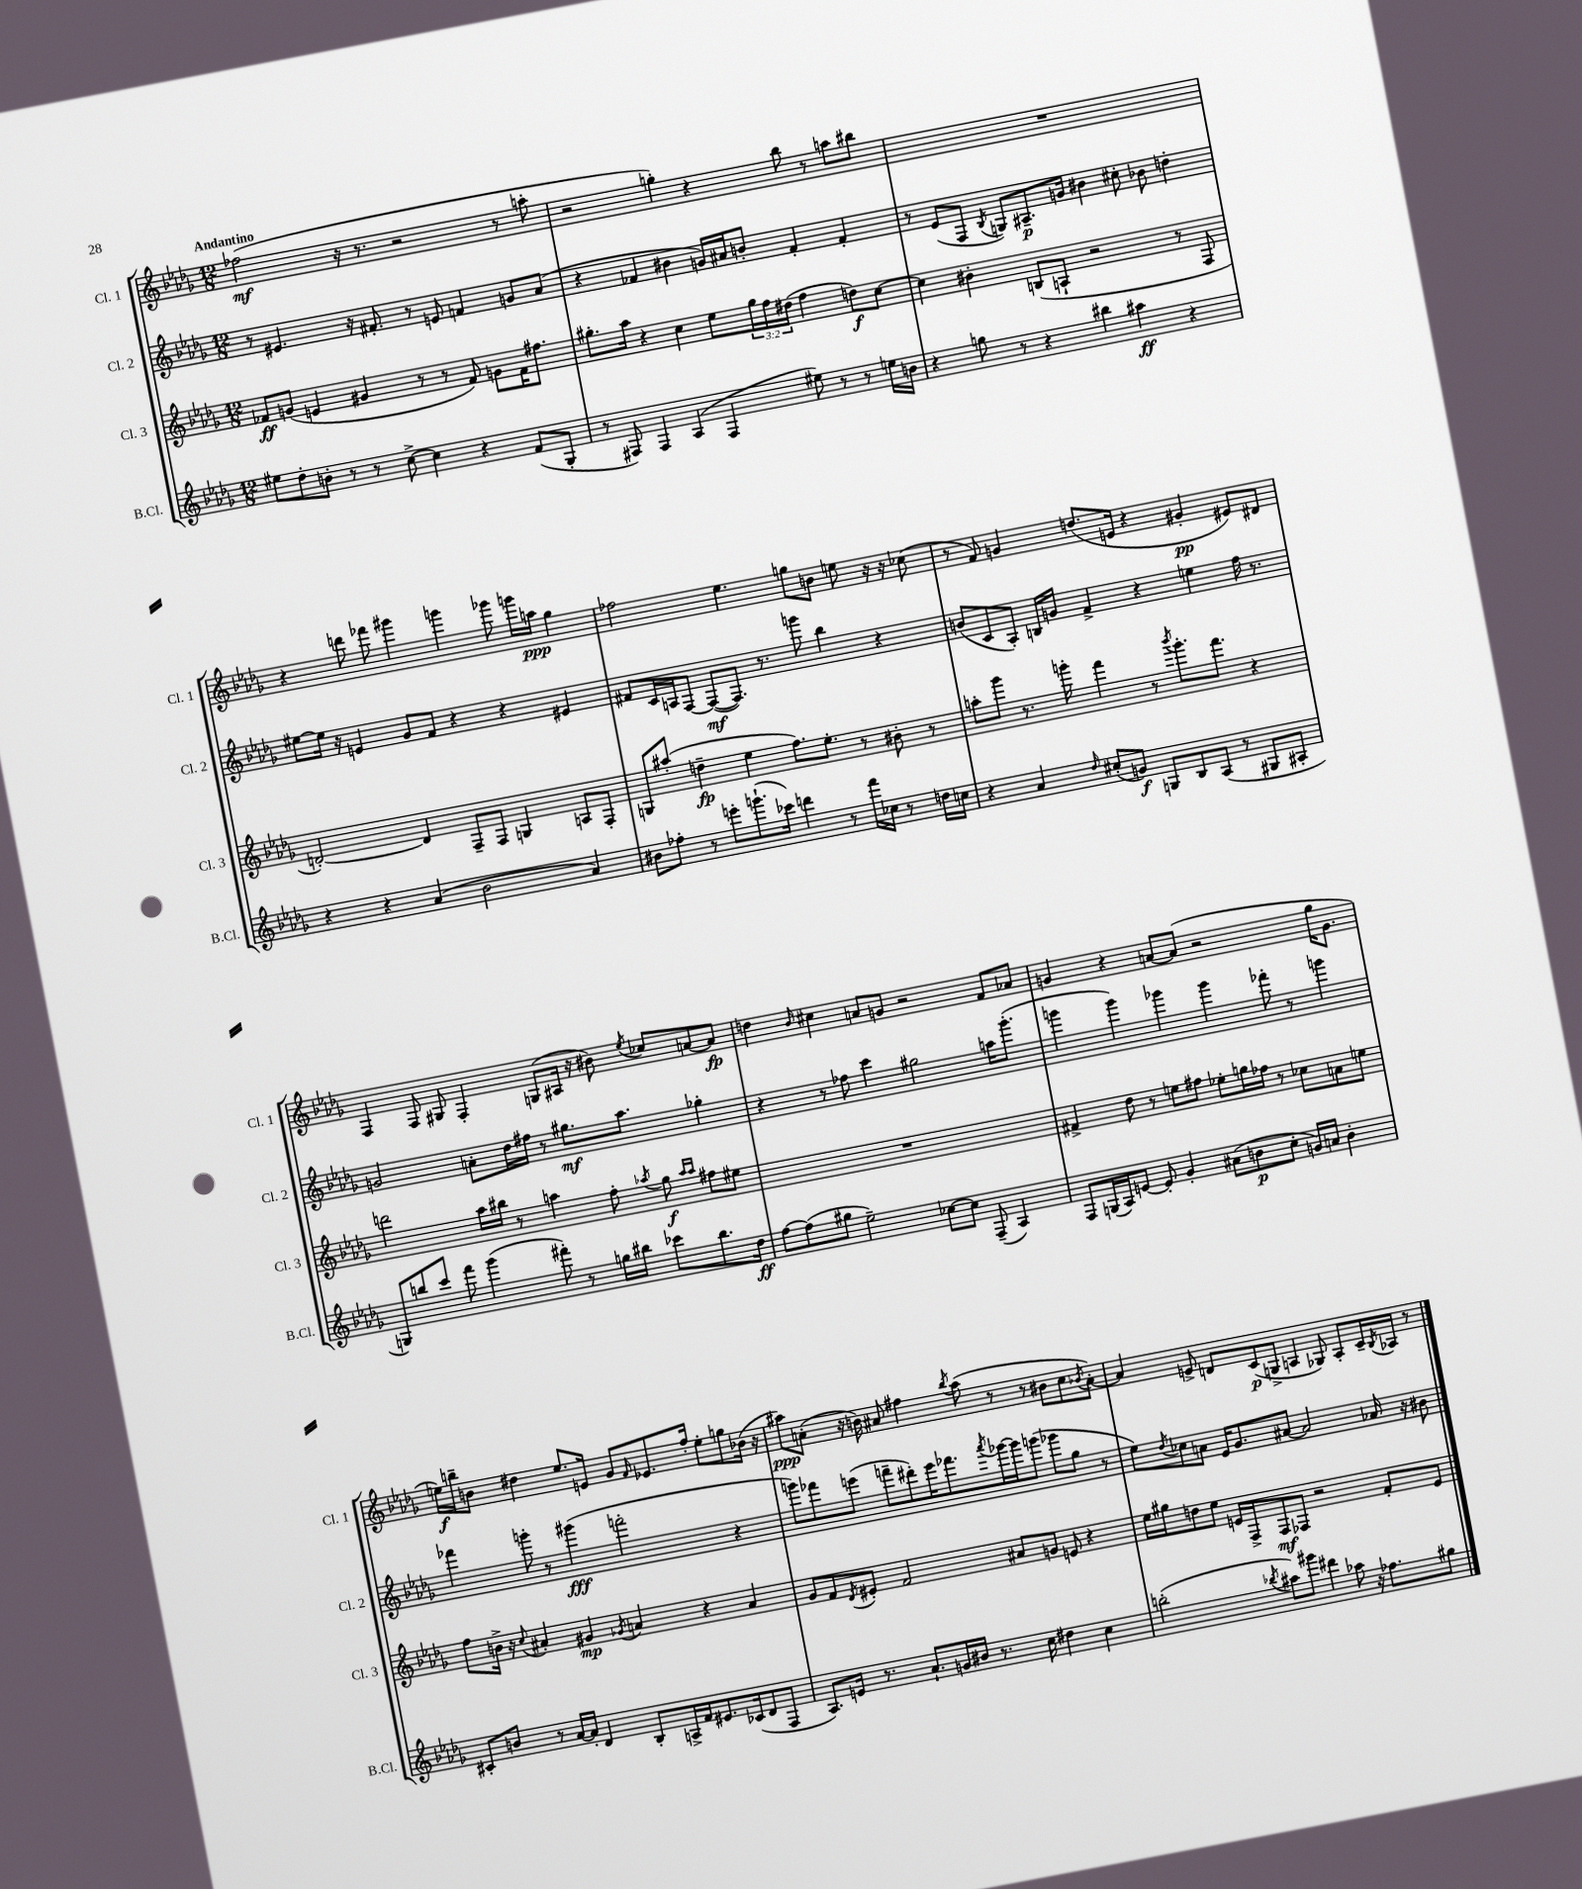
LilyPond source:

<<
\new StaffGroup <<
\new Staff = "s0" \with { instrumentName = "Cl. 1" shortInstrumentName = "Cl. 1" } {
    \clef treble \key des \major \numericTimeSignature \time 12/8 \tempo "Andantino"
    fes''2\mf( r16 r8. r2 r8 a''8-. |
    r2 g''4-.) r4 bes''8 r8 a''8 bis''8 |
    R1. |
    r4 d'''8 fes'''8 gis'''4 g'''4 ges'''8 g'''16 a''16\ppp ges''4 |
    fes''2 ees''4. g''8 b'8 e''8 r16 r16 ces''8( |
    r8 f'8) g'4 d''8.( e'16 r4 gis'4-.\pp eis'8) dis'8 |
    f4 f8 gis8 f4-. g8( ais16 r16 bis'8) \acciaccatura { ees''8 } ces''8 a'8~ a'8\fp |
    d''4 \grace { bes'16 } cis''4 a'8 g'8 r2 f'8 aes'8 |
    g'4 r4 a'8~ a'8( r2 ges''16 g'8. |
    e''16\f) b''16-- b'8 dis''4 e''8. e'16 ges'8 \grace { f'16 } ees'8. f''16-. e''8-. g''8 bes'16( r16 |
    ais''8\ppp) a'8-.( r16 b'16) ais'8 fis''4 \acciaccatura { bes''8 } ais''8( r8 r8 bis'8 c''8 \acciaccatura { bes'8 } ais'8~-.) |
    ais'4 e'8-> d'8 c'8\p( g8-> a4 ges8) a8-. c'16-- \acciaccatura { bes8 } aes16 r8 \bar "|." |
}
\new Staff = "s1" \with { instrumentName = "Cl. 2" shortInstrumentName = "Cl. 2" } {
    \clef treble \key des \major \numericTimeSignature \time 12/8
    r8 eis'4. r16 fis'8.-. r8 e'8 f'4 g'8 aes'8( |
    r4 fes'4 bis'4 g'16) ais'16 b'8-. fes'4-. fes'4-. |
    r8 ees'8( f8 \acciaccatura { bes8 } g8) ais8.--\p g'16 bis'4 cis''8-. bes'8 d''4-. |
    eis''8~ eis''16 r16 e'4 ges'8 f'8 r4 r4 eis'4 |
    fis'8 c'16 a16 f8~ f8~\mf( f8.) r8. g'''8 bes''4 r4 |
    b'8( c'8 aes8-.) b16 g'16 f'4-> r4 e''4 f''16 r8. |
    g'2 a'8-. des''16 fis''16 r8 gis''8.\mf aes''8. ges''4-. |
    r4 r8 fes''8 c'''4 gis''2 a''16 ges'''8.-.( |
    g'''4 g'''4) ges'''4 ges'''4 fes'''8-. r8 g'''4 |
    fes'''4 g'''8-. r8 gis'''4\fff( f'''2-. r4 |
    g'''8) fes'''8 e'''8( f'''8-- dis'''8-.) e'''16 fes'''8. \acciaccatura { aes'''8 } ges'''16~ ges'''16 g'''8( ges'''8 ges''8 r8 |
    ees''8) \acciaccatura { des''8 } ces''8 a'8 ees'16 ges'8. ais'8~ ais'2 aes'16 r16 bis'8 \bar "|." |
}
\new Staff = "s2" \with { instrumentName = "Cl. 3" shortInstrumentName = "Cl. 3" } {
    \clef treble \key des \major \numericTimeSignature \time 12/8 \override Staff.TupletNumber.text = #tuplet-number::calc-fraction-text
    fes'8\ff g'8( e'4 gis'4 r8 r8 fes'8) g'8 fes'16 fis''8. |
    gis''8.-. aes''16 r4 c''4 ees''8 \tuplet 3/2 { gis''16 f''16 dis''16( } f''4 d''8\f) c''8~ |
    c''4 bis'4-. b8( a8-! r2 r8 f8 |
    d'2~-.) d'4 f8-- f8 g4 a8 f8-. |
    g8 ais''8-.( d''4--\fp ees''4 f''8.) ees''8.-. r8 bis'8-. r8 |
    a''8-. ges'''8 r8. g'''16-. f'''4 r8 \acciaccatura { bes'''8 } g'''8.-. f'''8. r4 |
    d'''2 aes''16 bis''16 r8 a''4 f''8-. \acciaccatura { aes''8 } ges''8\f \grace { aes''16 aes''16 } fis''8 eis''8 |
    R1. |
    fis'4-> des''8 r8 e''8 fis''8 ees''8-. g''16 fes''16 r8 ces''8 a'8 e''8 |
    f''8 b'16-> r16 \appoggiatura { c''8 } ais'4-. gis'4\mp \acciaccatura { ges'8 } a'4 r4 a'4 |
    ges'8 f'8 \acciaccatura { des'8 } eis'8-. f'2 ais'8 g'8 e'8 r4 |
    ees''16 gis''16 d''8 ees''8 e'16 f16-> f8\mf fes8 r2 f'8-. e'8 \bar "|." |
}
\new Staff = "s3" \with { instrumentName = "B.Cl." shortInstrumentName = "B.Cl." } {
    \clef treble \key des \major \numericTimeSignature \time 12/8
    eis''8 des''8-. b'8-. r8 r8 c''8~-> c''4 r4 f'8( ges8-. |
    r8 fis8) fis4 aes4( fis4 eis''8) r8 r8 e''16 b'16 |
    r4 g''8 r8 r4 bis''4 ais''4\ff r4 |
    r4 r4 aes'4( bes'2 aes'4) |
    bis'8 fes''8-. r8 e'''8-. g'''8.-!( ces'''16) d'''4 r8 f'''16 ces''16 r8 d''16 c''16 |
    r4 aes'4 \grace { des''16 } cis''8-.( g'8\f) g8 bes8 aes8( r8 gis8 ais8-. |
    g8) b''8 c'''8 f'''8 ges'''4( fis'''8-.) r8 g''16 bis''16 ces'''8 bis''8. des''16\ff |
    f''8~ f''8( gis''8 ees''2--) ces''8~ ces''8 f8--( aes4) |
    f8 g16( aes16) e'8~ e'8-. ges'4-. ais'8( b'8\p c''8-. g'16) a'16 b'4-. |
    cis'8-. b'8 r8 aes'16~ aes'16-. des'4 bes8-. a16-> f'16 eis'8. ces'16( des'8 f8 |
    aes8.) e'16 r8. aes'8.-! g'16 bis'16 r8. c''16 dis''4 c''4 |
    b''2-.( \acciaccatura { bes''8 } ais''8) gis'''8 dis'''4 aes''8 r16 fes''8. gis''8 \bar "|." |
}
>>
>>
\layout { \context { \Score \remove "Bar_number_engraver" } }
